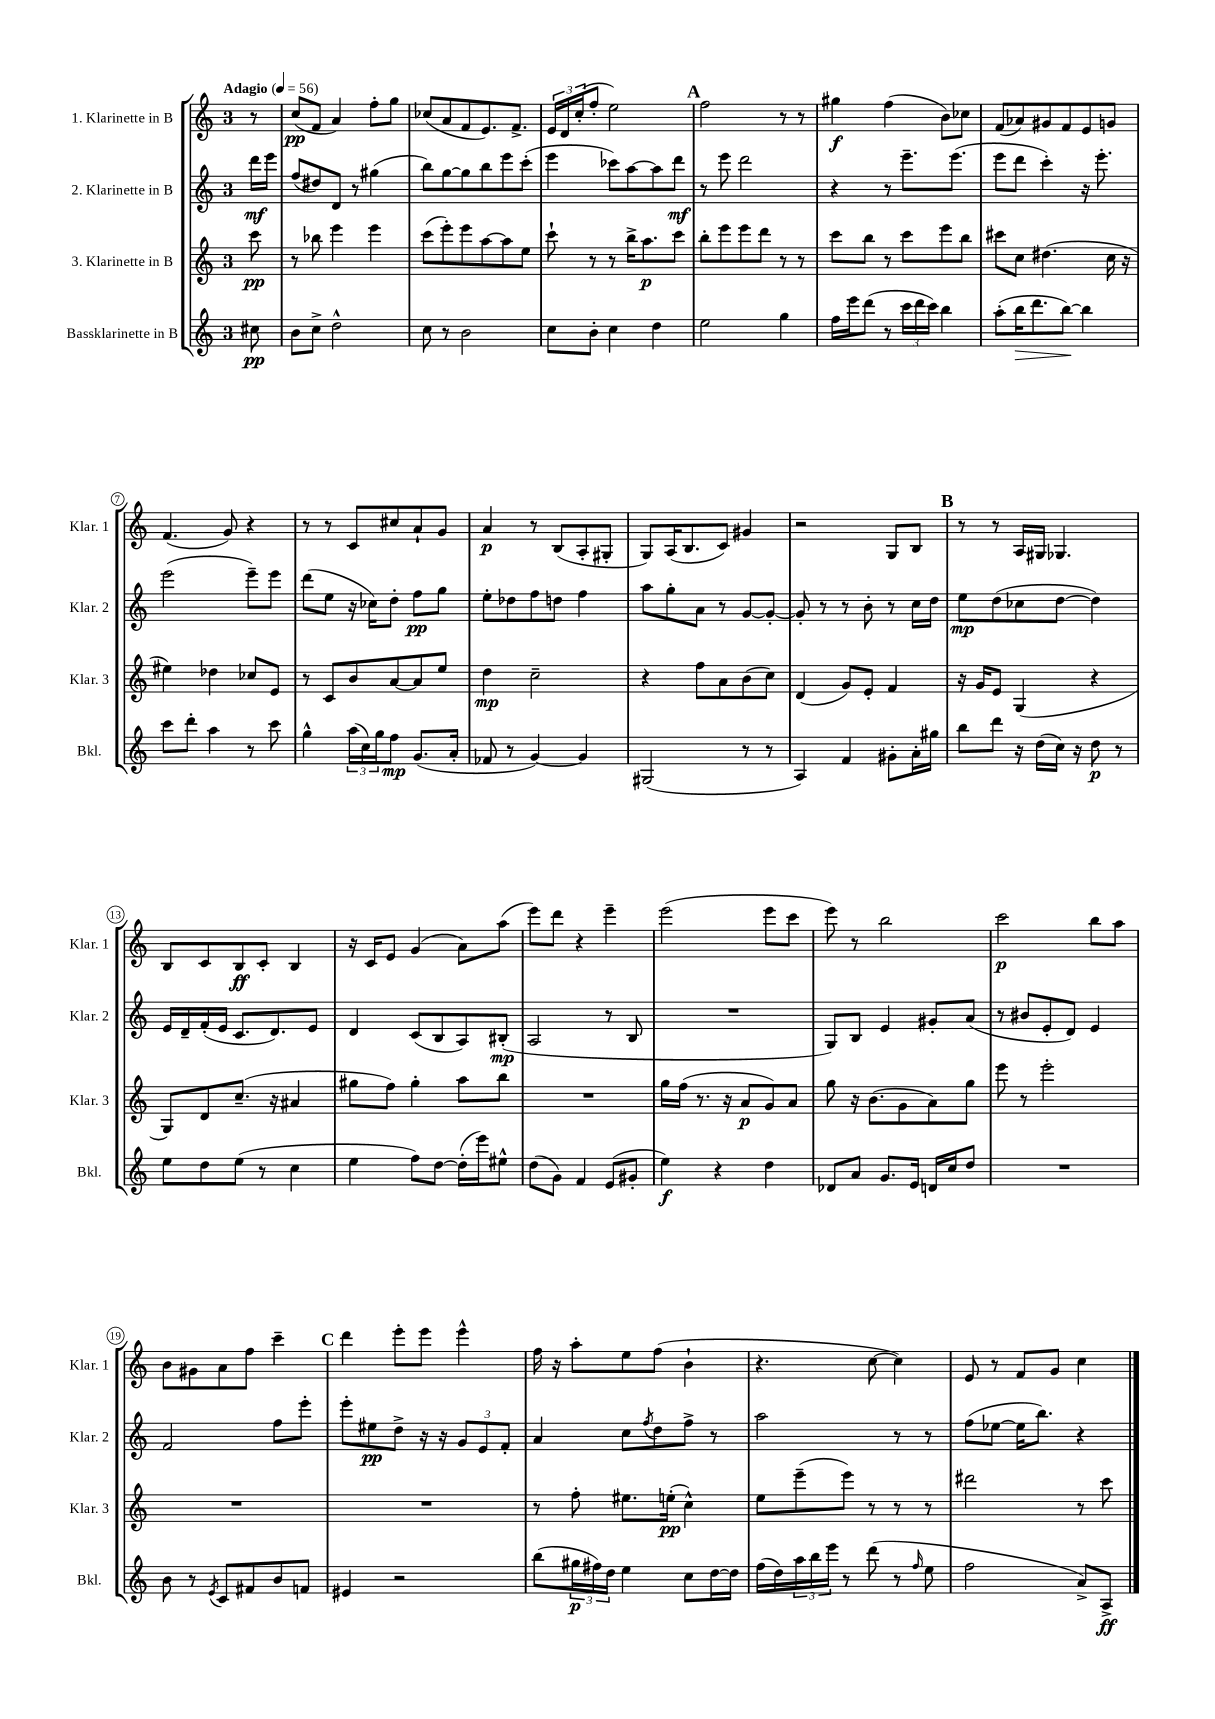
<<
\new StaffGroup <<
\new Staff = "s0" \with { instrumentName = "1. Klarinette in B" shortInstrumentName = "Klar. 1" } {
    \clef treble \key c \major \once \override Staff.TimeSignature.style = #'single-digit \time 3/4 \partial 8 \tempo "Adagio" 4 = 56
    r8 |
    c''8\pp( f'8 a'4) f''8-. g''8 |
    ces''8( a'8 f'8 e'8.) f'8.-> |
    \tuplet 3/2 { e'16 d'16 c''16-.( } f''8-. e''2) |
    \mark \markup { \bold "A" } f''2 r8 r8 |
    gis''4\f f''4( b'8) ces''8 |
    f'8( aes'8) gis'8 f'8 e'8 g'8 |
    f'4.( g'8) r4 |
    r8 r8 c'8 cis''8 a'8-! g'8 |
    a'4\p r8 b8( a8-. gis8-. |
    g8) a16( b8. c'8) gis'4 |
    r2 g8 b8 |
    \mark \markup { \bold "B" } r8 r8 a16 gis16 ges4. |
    b8 c'8 b8\ff c'8-. b4 |
    r16 c'16 e'8 g'4( a'8) a''8( |
    e'''8) d'''8 r4 e'''4-- |
    e'''2( e'''8 c'''8 |
    e'''8) r8 b''2 |
    c'''2\p b''8 a''8 |
    b'8 gis'8 a'8 f''8 c'''4-- |
    \mark \markup { \bold "C" } d'''4 e'''8-. e'''8 e'''4-^ |
    f''16 r16 a''8-. e''8 f''8( b'4-! |
    r4. c''8~ c''4) |
    e'8 r8 f'8 g'8 c''4 \bar "|." |
}
\new Staff = "s1" \with { instrumentName = "2. Klarinette in B" shortInstrumentName = "Klar. 2" } {
    \clef treble \key c \major \once \override Staff.TimeSignature.style = #'single-digit \time 3/4 \partial 8
    d'''16\mf e'''16 |
    f''8( dis''8) d'8 r8 gis''4( |
    b''8) g''8~ g''8 b''8 e'''8 c'''8-.( |
    e'''4 ces'''8) a''8~ a''8 d'''8\mf |
    \mark \markup { \bold "A" } r8 e'''8 d'''2 |
    r4 r8 e'''8.-- e'''8.( |
    e'''8 d'''8 c'''4-.) r16 e'''8.-. |
    e'''2( e'''8--) e'''8 |
    d'''8( e''8 r16 ces''16) d''8-. f''8\pp g''8 |
    e''8-. des''8 f''8 d''8 f''4 |
    a''8 g''8-. a'8 r8 g'8~ g'8~-. |
    g'8-. r8 r8 b'8-. r8 c''16 d''16 |
    \mark \markup { \bold "B" } e''8\mp d''8( ces''8 d''8~ d''4) |
    e'16 d'16-- f'16-.( e'16 c'8. d'8.) e'8 |
    d'4 c'8( b8 a8) bis8-.\mp( |
    a2 r8 b8 |
    R2. |
    g8) b8 e'4 gis'8-. a'8( |
    r8 bis'8 e'8-. d'8) e'4 |
    f'2 f''8 e'''8-. |
    \mark \markup { \bold "C" } e'''8-. eis''8\pp d''8-> r16 r16 \tuplet 3/2 { g'8 e'8 f'8-. } |
    a'4 c''8 \acciaccatura { f''8 } d''8 f''8-> r8 |
    a''2 r8 r8 |
    f''8( ees''8~ ees''16 b''8.) r4 \bar "|." |
}
\new Staff = "s2" \with { instrumentName = "3. Klarinette in B" shortInstrumentName = "Klar. 3" } {
    \clef treble \key c \major \once \override Staff.TimeSignature.style = #'single-digit \time 3/4 \partial 8
    c'''8\pp |
    r8 bes''8 e'''4 e'''4 |
    c'''8( e'''8-.) e'''8 a''8~ a''8 e''8 |
    c'''8-! r8 r8 b''16-> a''8.\p c'''8 |
    \mark \markup { \bold "A" } b''8-. e'''8 e'''8 d'''8 r8 r8 |
    c'''8 b''8 r8 c'''8 e'''8 b''8 |
    cis'''8 c''8 dis''4.( c''16 r16 |
    eis''4) des''4 ces''8 e'8 |
    r8 c'8 b'8 a'8~ a'8 e''8 |
    d''4\mp c''2-- |
    r4 f''8 a'8 b'8( c''8) |
    d'4( g'8) e'8-. f'4 |
    \mark \markup { \bold "B" } r16 g'16 e'8 g4( r4 |
    g8) d'8 c''8.--( r16 ais'4 |
    gis''8 f''8) gis''4-. a''8 b''8 |
    R2. |
    g''16 f''16( r8. r16 a'8\p g'8) a'8 |
    g''8 r16 b'8.( g'8 a'8) g''8 |
    e'''8 r8 e'''2-. |
    R2. |
    \mark \markup { \bold "C" } R2. |
    r8 f''8-. eis''8. e''16-.\pp( c''4-^) |
    e''8 e'''8--( e'''8) r8 r8 r8 |
    dis'''2 r8 c'''8 \bar "|." |
}
\new Staff = "s3" \with { instrumentName = "Bassklarinette in B" shortInstrumentName = "Bkl." } {
    \clef treble \key c \major \once \override Staff.TimeSignature.style = #'single-digit \time 3/4 \partial 8
    cis''8\pp |
    b'8 c''8-> d''2-^ |
    c''8 r8 b'2 |
    c''8 b'8-. c''4 d''4 |
    \mark \markup { \bold "A" } e''2 g''4 |
    f''16 e'''16 d'''8( r8 \tuplet 3/2 { c'''16 d'''16 c'''16) } b''4 |
    a''8-.( b''16\> d'''8. b''8~\!) b''4 |
    c'''8 d'''8-. a''4 r8 c'''8 |
    g''4-^ \tuplet 3/2 { a''16( c''16) g''16 } f''8\mp g'8.( a'16-. |
    fes'8 r8 g'4~) g'4 |
    gis2( r8 r8 |
    a4) f'4 gis'8-. a'16-. gis''16 |
    \mark \markup { \bold "B" } b''8 d'''8 r16 d''16( c''16) r16 d''8\p r8 |
    e''8 d''8 e''8( r8 c''4 |
    e''4 f''8) d''8~ d''16-.( e'''16) eis''8-^ |
    d''8( g'8) f'4 e'8( gis'8-. |
    e''4\f) r4 d''4 |
    des'8 a'8 g'8. e'16 d'16 c''16 d''8 |
    R2. |
    b'8 r8 \acciaccatura { e'8 } c'8 fis'8 b'8 f'8 |
    \mark \markup { \bold "C" } eis'4 r2 |
    b''8( \tuplet 3/2 { gis''16\p fis''16) d''16 } e''4 c''8 d''16~ d''16 |
    f''16( d''16) \tuplet 3/2 { a''16 b''16 e'''16 } r8 d'''8( r8 \grace { f''16 } e''8 |
    f''2 a'8->) a8->\ff \bar "|." |
}
>>
>>
\layout { \context { \Score \override BarNumber.stencil = #(make-stencil-circler 0.1 0.3 ly:text-interface::print) } }
